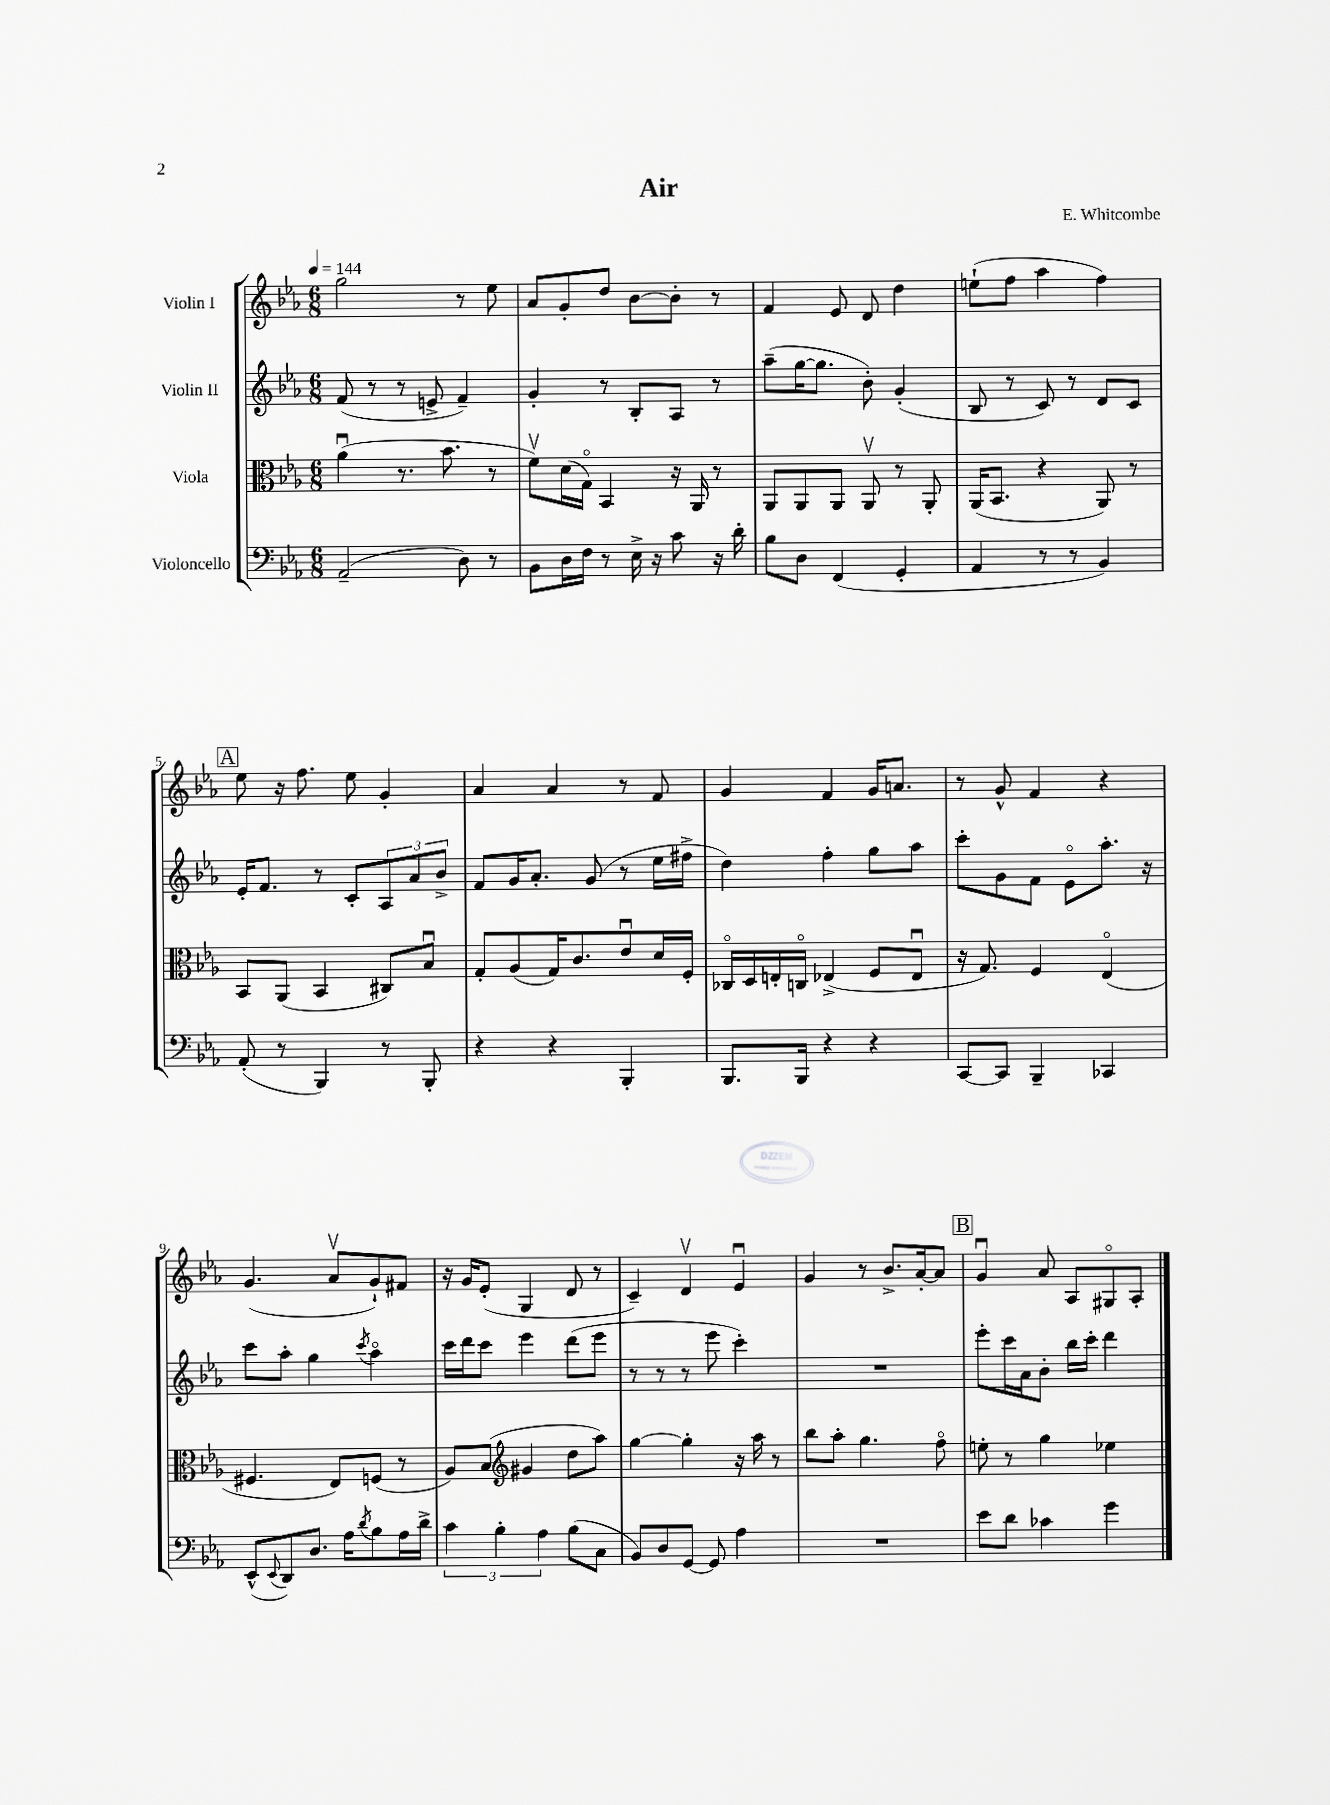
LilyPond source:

\header { title = "Air" composer = "E. Whitcombe" }
<<
\new StaffGroup <<
\new Staff = "s0" \with { instrumentName = "Violin I" } {
    \clef treble \key ees \major \numericTimeSignature \time 6/8 \tempo 4 = 144
    g''2 r8 ees''8 |
    aes'8 g'8-. d''8 bes'8~ bes'8-. r8 |
    f'4 ees'8 d'8 d''4 |
    e''8-!( f''8 aes''4 f''4) |
    \mark \markup { \box "A" } ees''8 r16 f''8. ees''8 g'4-. |
    aes'4 aes'4 r8 f'8 |
    g'4 f'4 g'16 a'8. |
    r8 g'8-^ f'4 r4 |
    g'4.( aes'8\upbow g'8-!) fis'8 |
    r16 g'16 ees'8-.( g4 d'8 r8 |
    c'4--) d'4\upbow ees'4\downbow |
    g'4 r8 bes'8.-> aes'16~-. aes'8 |
    \mark \markup { \box "B" } g'4\downbow aes'8 aes8 gis8\flageolet aes8-. \bar "|." |
}
\new Staff = "s1" \with { instrumentName = "Violin II" } {
    \clef treble \key ees \major \numericTimeSignature \time 6/8
    f'8( r8 r8 e'8-> f'4--) |
    g'4-. r8 bes8-. aes8 r8 |
    aes''8--( g''16~ g''8. bes'8-.) g'4-.( |
    bes8 r8 c'8) r8 d'8 c'8 |
    \mark \markup { \box "A" } ees'16-. f'8. r8 c'8-. \tuplet 3/2 { aes8 aes'8 bes'8-> } |
    f'8 g'16 aes'8.-. g'8( r8 ees''16 fis''16-> |
    d''4) f''4-. g''8 aes''8 |
    c'''8-. g'8 f'8 ees'8\flageolet aes''8.-. r16 |
    c'''8 aes''8-. g''4 \acciaccatura { c'''8 } aes''4\flageolet |
    c'''16 d'''16 c'''8 ees'''4 d'''8( ees'''8 |
    r8 r8 r8 ees'''8 c'''4-.) |
    R2. |
    \mark \markup { \box "B" } ees'''8-. c'''16 aes'16 bes'8-. bes''16 c'''16-. d'''4 \bar "|." |
}
\new Staff = "s2" \with { instrumentName = "Viola" } {
    \clef alto \key ees \major \numericTimeSignature \time 6/8
    aes'4\downbow( r8. bes'8. r8 |
    f'8\upbow) d'16( g16\flageolet) bes,4 r16 aes,16 r8 |
    aes,8 aes,8 aes,8 aes,8\upbow r8 aes,8-. |
    aes,16( bes,8. r4 aes,8) r8 |
    \mark \markup { \box "A" } bes,8 aes,8( bes,4 cis8) bes8\downbow |
    g8-. aes8( g16) c'8. ees'8\downbow d'16 f16-. |
    ces16\flageolet d16 e16-. c16\flageolet ees4->( f8 ees8\downbow |
    r16 g8.) f4 ees4\flageolet( |
    fis4. ees8) f8( r8 |
    aes8) bes8( \clef treble gis'4 d''8 aes''8) |
    g''4~ g''4-. r16 aes''16 r8 |
    bes''8 aes''8-. g''4. f''8\flageolet |
    \mark \markup { \box "B" } e''8-. r8 g''4 ees''4 \bar "|." |
}
\new Staff = "s3" \with { instrumentName = "Violoncello" } {
    \clef bass \key ees \major \numericTimeSignature \time 6/8
    aes,2--( d8) r8 |
    bes,8 d16 f16 r8 ees16-> r16 c'8 r16 d'16-. |
    bes8 d8 f,4( g,4-. |
    aes,4 r8 r8 bes,4) |
    \mark \markup { \box "A" } aes,8-.( r8 bes,,4) r8 bes,,8-. |
    r4 r4 bes,,4-. |
    bes,,8. bes,,16 r4 r4 |
    c,8~ c,8 bes,,4-- ces,4 |
    ees,8-^( \appoggiatura { ees,8 } d,8) d8. aes16 \acciaccatura { d'8 } bes8 aes16 d'16-> |
    \tuplet 3/2 { c'4 bes4-. aes4 } bes8( c8 |
    bes,8) d8 g,8~ g,8 aes4 |
    R2. |
    \mark \markup { \box "B" } ees'8 d'8 ces'4 g'4 \bar "|." |
}
>>
>>
